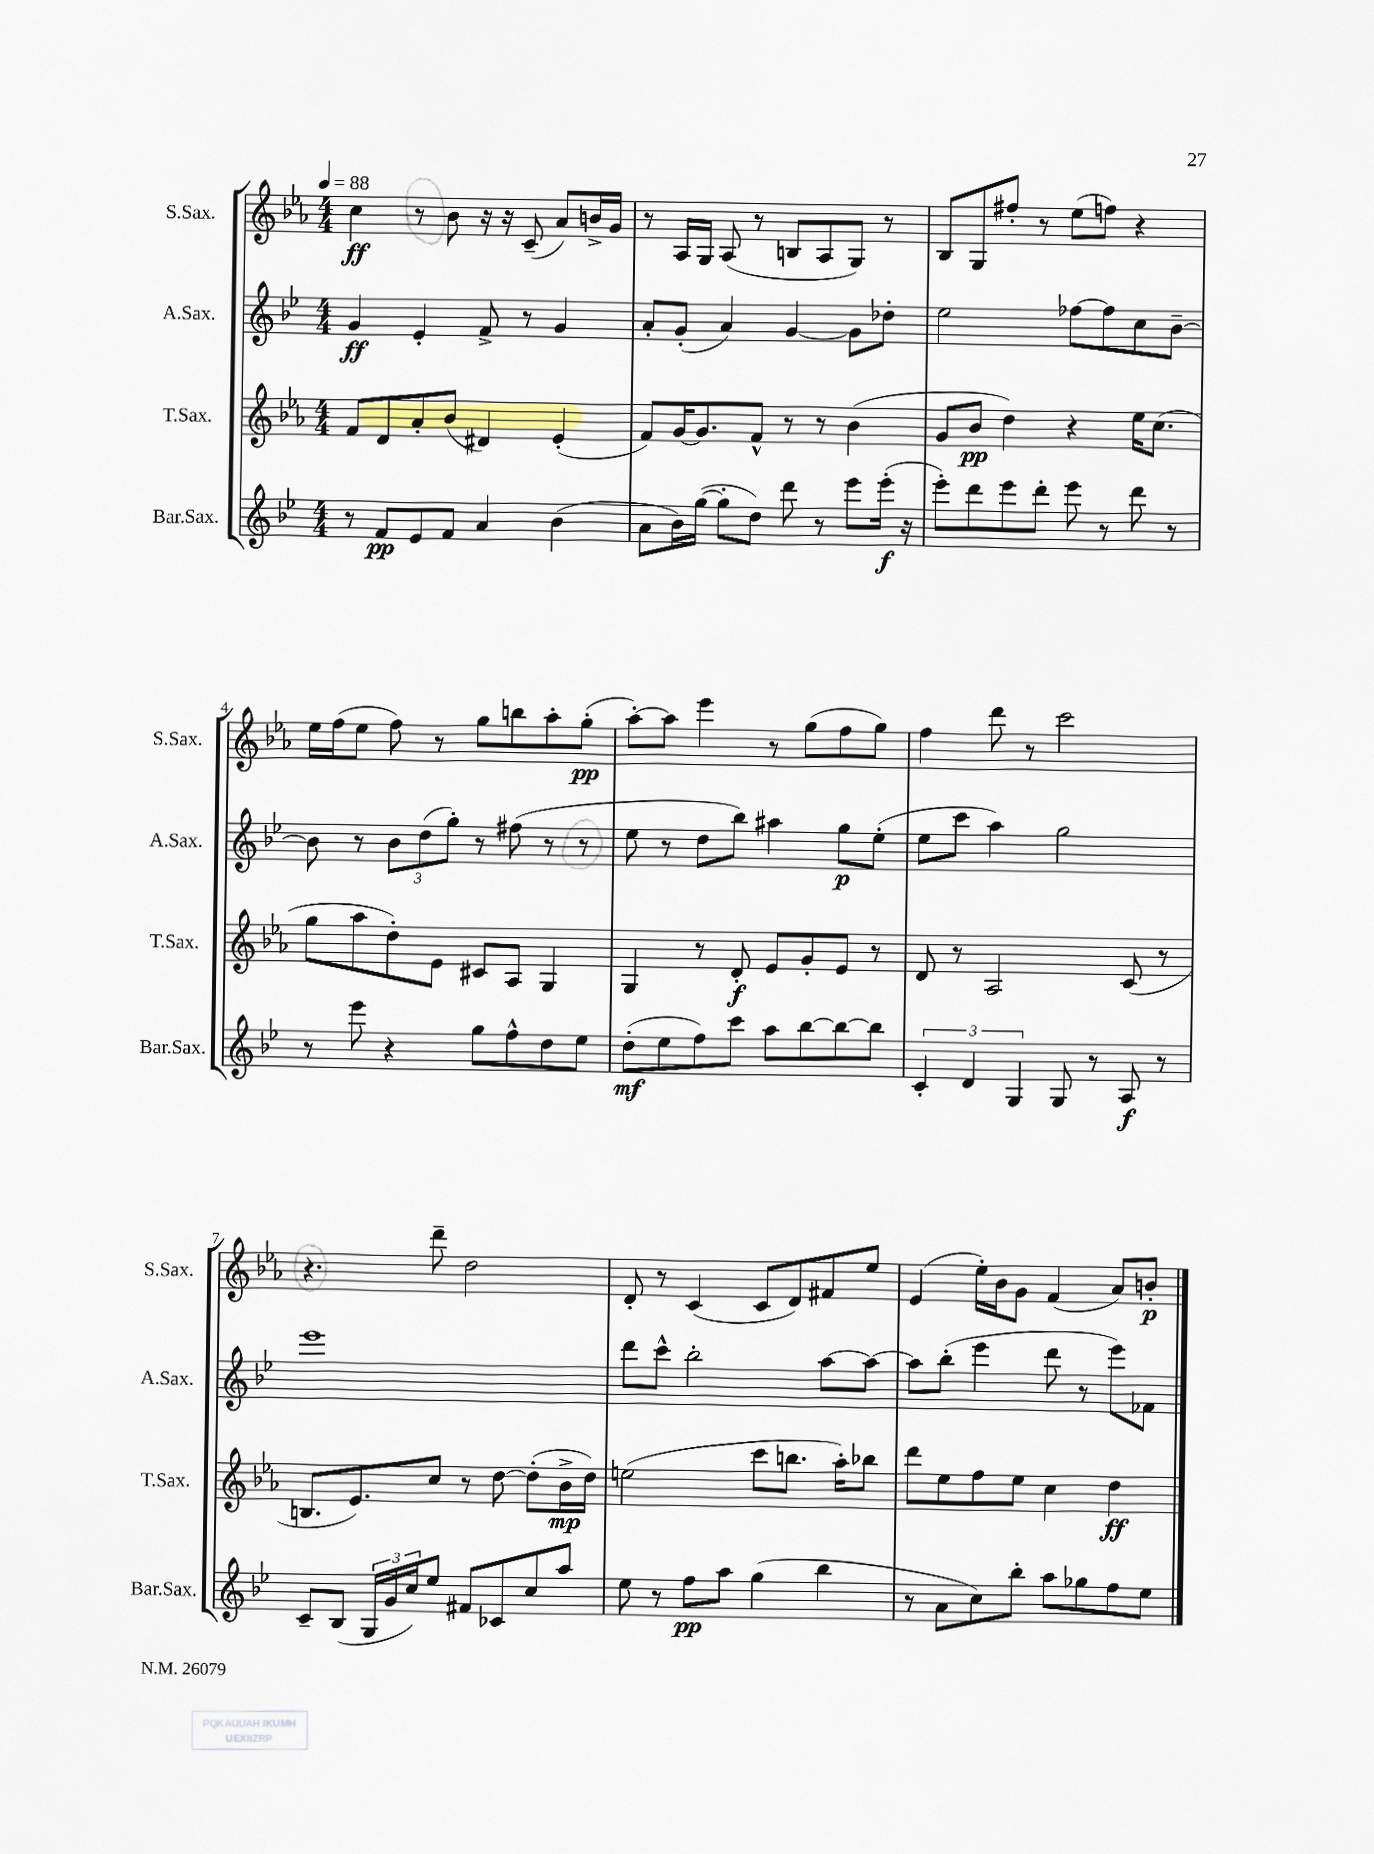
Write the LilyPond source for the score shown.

<<
\new StaffGroup <<
\new Staff = "s0" \with { instrumentName = "S.Sax." shortInstrumentName = "S.Sax." } {
    \clef treble \key ees \major \numericTimeSignature \time 4/4 \tempo 4 = 88
    c''4\ff r8 bes'8 r16 r16 c'8--( aes'8) b'16-> g'16 |
    r8 aes16 g16 aes8( r8 b8 aes8 g8) r8 |
    bes8 g8 fis''8-. r8 ees''8( f''8) r4 |
    ees''16 f''16( ees''8 f''8) r8 g''8 b''8 aes''8-. g''8-.\pp( |
    aes''8~-.) aes''8 ees'''4 r8 g''8( f''8 g''8) |
    f''4 d'''8 r8 c'''2 |
    r4. d'''8-- d''2 |
    d'8-. r8 c'4( c'8 d'8) fis'8 ees''8 |
    ees'4( ees''16-.) bes'16 g'8 f'4( aes'8) b'8-.\p \bar "|." |
}
\new Staff = "s1" \with { instrumentName = "A.Sax." shortInstrumentName = "A.Sax." } {
    \clef treble \key bes \major \numericTimeSignature \time 4/4
    g'4\ff ees'4-. f'8-> r8 g'4 |
    a'8-. g'8-.( a'4) g'4~ g'8 des''8-. |
    ees''2 fes''8~ fes''8 c''8 bes'8~-- |
    bes'8 r8 \tuplet 3/2 { bes'8 d''8( g''8-.) } r8 fis''8( r8 r8 |
    ees''8 r8 d''8 bes''8) ais''4 g''8\p ees''8-.( |
    ees''8 c'''8 a''4) g''2 |
    ees'''1 |
    d'''8 c'''8-^ bes''2-. a''8~ a''8~ |
    a''8 bes''8-.( ees'''4 d'''8 r8 ees'''8) fes'8 \bar "|." |
}
\new Staff = "s2" \with { instrumentName = "T.Sax." shortInstrumentName = "T.Sax." } {
    \clef treble \key ees \major \numericTimeSignature \time 4/4
    f'8 d'8 aes'8-. bes'8( dis'4) ees'4-.( |
    f'8) g'16~ g'8. f'8-^ r8 r8 bes'4( |
    g'8 bes'8\pp d''4) r4 ees''16 c''8.( |
    g''8 aes''8 d''8-.) ees'8 cis'8 aes8 g4 |
    g4 r8 d'8-.\f ees'8 g'8-. ees'8 r8 |
    d'8 r8 aes2 c'8( r8 |
    b8. ees'8.) c''8 r8 d''8~ d''8-.( bes'16->\mp d''16) |
    e''2( c'''8 b''8. aes''16-.) bes''8 |
    d'''8 ees''8 f''8 ees''8 c''4 d''4\ff \bar "|." |
}
\new Staff = "s3" \with { instrumentName = "Bar.Sax." shortInstrumentName = "Bar.Sax." } {
    \clef treble \key bes \major \numericTimeSignature \time 4/4
    r8 f'8\pp ees'8 f'8 a'4 bes'4( |
    a'8 bes'16) g''16~( g''8-. d''8) d'''8 r8 ees'''8 ees'''16-.\f( r16 |
    ees'''8-.) d'''8 ees'''8 d'''8-. ees'''8 r8 d'''8 r8 |
    r8 ees'''8 r4 g''8 f''8-^ d''8 ees''8 |
    d''8-.\mf( ees''8 f''8) c'''8 a''8 bes''8~ bes''8~ bes''8 |
    \tuplet 3/2 { c'4-. d'4 g4 } g8 r8 a8\f r8 |
    c'8-- bes8( \tuplet 3/2 { g16 g'16 c''16) } ees''8 fis'8 ces'8 c''8 a''8 |
    ees''8 r8 f''8\pp a''8 g''4( bes''4 |
    r8 a'8 c''8) bes''8-. a''8 ges''8 f''8 ees''8 \bar "|." |
}
>>
>>
